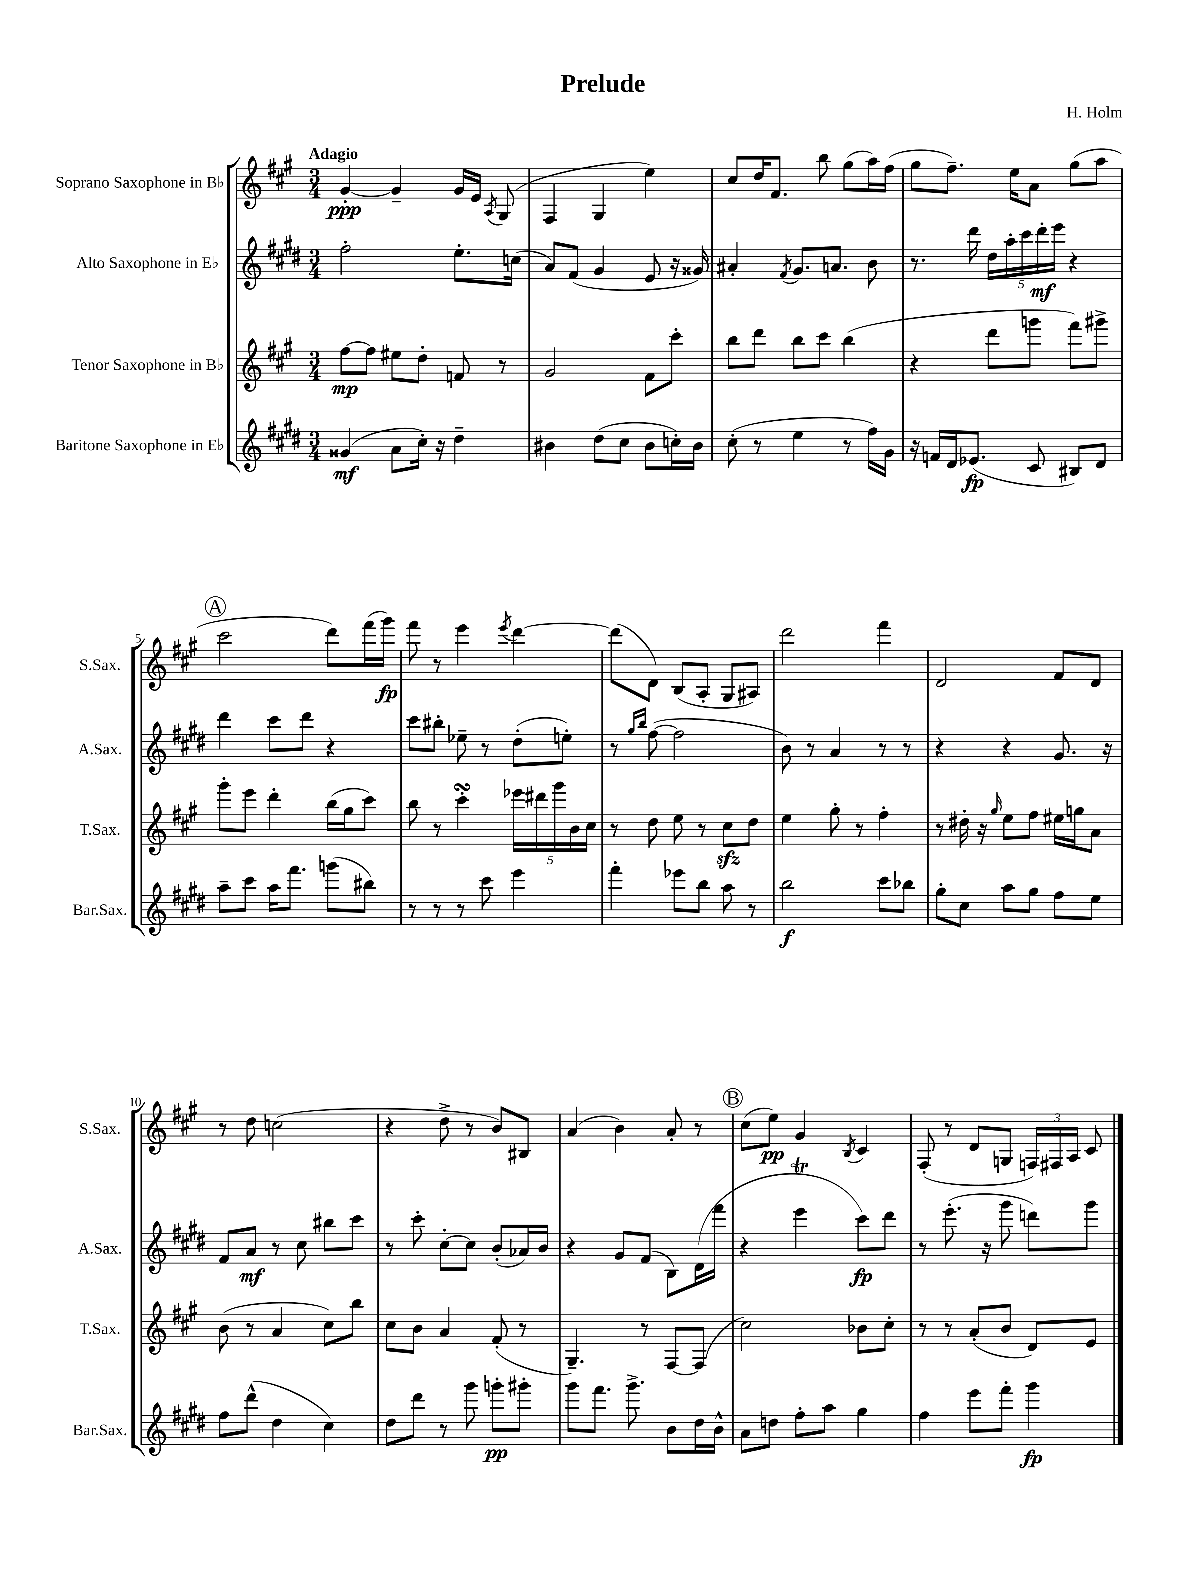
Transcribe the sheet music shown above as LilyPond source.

\header { title = "Prelude" composer = "H. Holm" }
<<
\new StaffGroup <<
\new Staff = "s0" \with { instrumentName = "Soprano Saxophone in Bb" shortInstrumentName = "S.Sax." } {
    \clef treble \key a \major \numericTimeSignature \time 3/4 \tempo "Adagio"
    \autoBeamOff gis'4~-.\ppp gis'4-- gis'16[ e'16] \acciaccatura { a8 } gis8( |
    fis4 gis4 e''4) |
    cis''8[ d''16 fis'8.] b''8 gis''8[( a''16) fis''16]( |
    gis''8[ fis''8.]--) e''16[ a'8] gis''8[( a''8] |
    \mark \markup { \circle "A" } cis'''2 d'''8[) fis'''16( gis'''16]\fp) |
    fis'''8 r8 e'''4 \acciaccatura { e'''8 } d'''4~ |
    d'''8[( d'8]) b8[( a8]-. gis8[ ais8]) |
    d'''2 fis'''4 |
    d'2 fis'8[ d'8] |
    r8 d''8 c''2( |
    r4 d''8-> r8 b'8[) bis8] |
    a'4( b'4) a'8-. r8 |
    \mark \markup { \circle "B" } cis''8[( e''8]\pp) gis'4 \acciaccatura { b8 } cis'4 |
    fis8-.( r8 d'8[ g8] \tuplet 3/2 { f16[) fis16 a16] } cis'8 \bar "|." |
}
\new Staff = "s1" \with { instrumentName = "Alto Saxophone in Eb" shortInstrumentName = "A.Sax." } {
    \clef treble \key e \major \numericTimeSignature \time 3/4
    \autoBeamOff fis''2-. e''8.[-. c''16]( |
    a'8[) fis'8]( gis'4 e'8 r16 gisis'16) |
    ais'4-. \acciaccatura { fis'8 } gis'8.[ a'8.] b'8 |
    r8. dis'''16 \tuplet 5/4 { dis''16[ a''16-. cis'''16 dis'''16-.\mf e'''16] } r4 |
    \mark \markup { \circle "A" } dis'''4 cis'''8[ dis'''8] r4 |
    cis'''8[ bis''8]-. ees''8-- r8 dis''8[-.( e''8]-.) |
    r8 \grace { gis''16[ b''16] } fis''8~( fis''2 |
    b'8) r8 a'4 r8 r8 |
    r4 r4 gis'8. r16 |
    fis'8[ a'8]\mf r8 cis''8 bis''8[ cis'''8] |
    r8 cis'''8-. cis''8[~-. cis''8] b'8[-.( aes'16) b'16] |
    r4 gis'8[ fis'8]( b8[) dis'16( fis'''16] |
    \mark \markup { \circle "B" } r4 e'''4\trill cis'''8[\fp) dis'''8] |
    r8 e'''8.-.( r16 gis'''8 d'''8[) gis'''8] \bar "|." |
}
\new Staff = "s2" \with { instrumentName = "Tenor Saxophone in Bb" shortInstrumentName = "T.Sax." } {
    \clef treble \key a \major \numericTimeSignature \time 3/4
    \autoBeamOff fis''8[~\mp fis''8] eis''8[ d''8]-. f'8 r8 |
    gis'2 fis'8[ cis'''8]-. |
    b''8[ d'''8] b''8[ cis'''8] b''4( |
    r4 d'''8[ g'''8] fis'''8[) gis'''8]-> |
    \mark \markup { \circle "A" } gis'''8[-. e'''8] d'''4-. b''16[( gis''16 cis'''8]) |
    b''8 r8 cis'''4-.\turn \tuplet 5/4 { ees'''16[ dis'''16 gis'''16 b'16 cis''16] } |
    r8 d''8 e''8 r8 cis''8[\sfz d''8] |
    e''4 gis''8-. r8 fis''4-. |
    r8 dis''16-. r16 \grace { gis''16 } e''8[ fis''8] eis''16[ g''16 a'8] |
    b'8( r8 a'4 cis''8[) b''8] |
    cis''8[ b'8] a'4 fis'8-.( r8 |
    gis4.--) r8 fis8[~ fis8]( |
    \mark \markup { \circle "B" } cis''2) bes'8[ cis''8]-. |
    r8 r8 a'8[-.( b'8] d'8[) e'8] \bar "|." |
}
\new Staff = "s3" \with { instrumentName = "Baritone Saxophone in Eb" shortInstrumentName = "Bar.Sax." } {
    \clef treble \key e \major \numericTimeSignature \time 3/4
    \autoBeamOff gisis'4\mf( a'8[ cis''16]-.) r16 dis''4-- |
    bis'4 dis''8[( cis''8] bis'8[ c''16-.) bis'16] |
    cis''8-.( r8 e''4 r8 fis''16[) gis'16] |
    r16 f'16[ dis'16 ees'8.]\fp( cis'8 bis8[) dis'8] |
    \mark \markup { \circle "A" } a''8[-- cis'''8] a''16[ fis'''8.] g'''8[( bis''8]) |
    r8 r8 r8 cis'''8 e'''4 |
    fis'''4-. ees'''8[ b''8] a''8 r8 |
    b''2\f cis'''8[ bes''8] |
    gis''8[-. cis''8] a''8[ gis''8] fis''8[ e''8] |
    fis''8[ dis'''8]-^( dis''4 cis''4) |
    dis''8[ dis'''8] r8 gis'''8 g'''8[-.\pp gis'''8]-. |
    gis'''8[ fis'''8.] gis'''8.-> b'8[ dis''16 b'16]-^ |
    \mark \markup { \circle "B" } a'8[ d''8] fis''8[-. a''8] gis''4 |
    fis''4 e'''8[ fis'''8]-. gis'''4\fp \bar "|." |
}
>>
>>
